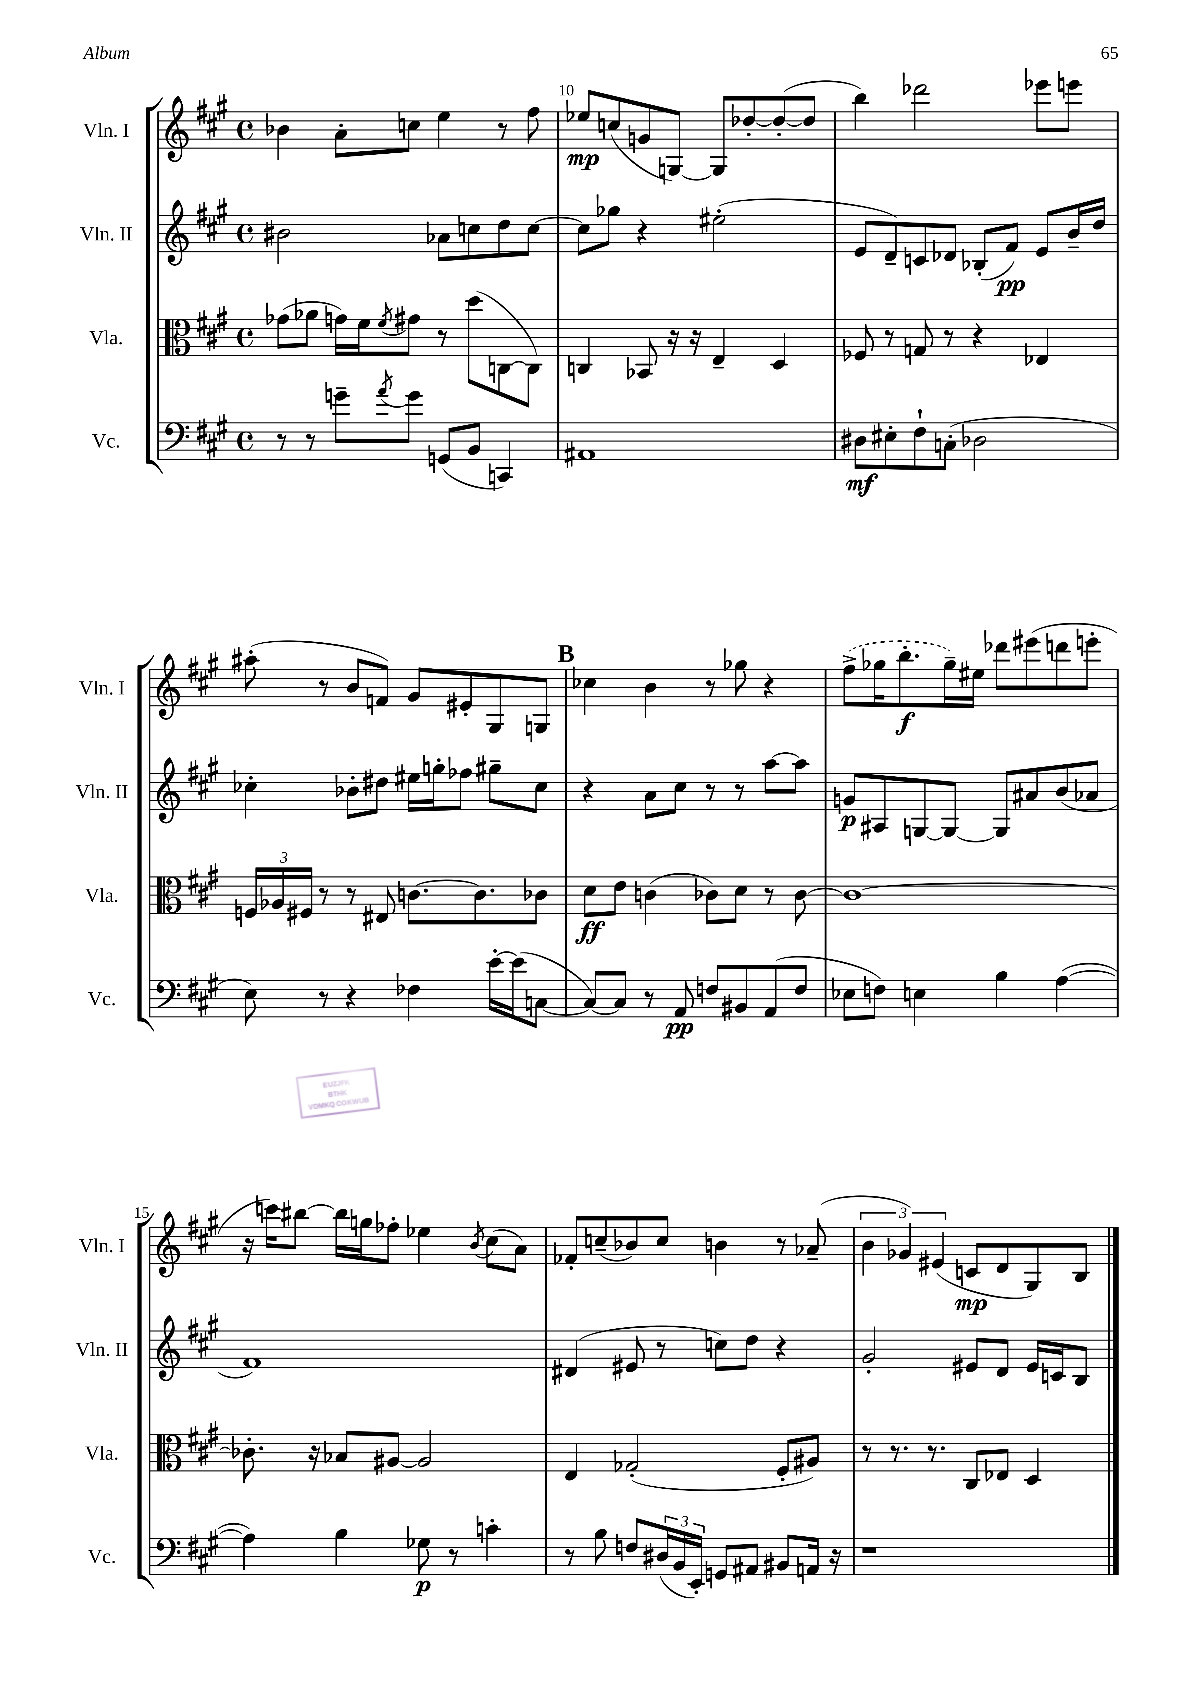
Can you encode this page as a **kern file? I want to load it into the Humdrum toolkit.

**kern	**dynam	**kern	**dynam	**kern	**dynam	**kern	**dynam
*part4	*part4	*part3	*part3	*part2	*part2	*part1	*part1
*staff4	*staff4	*staff3	*staff3	*staff2	*staff2	*staff1	*staff1
*I"Vc.	*	*I"Vla.	*	*I"Vln. II	*	*I"Vln. I	*
*I'Vc.	*	*I'Vla.	*	*I'Vln. II	*	*I'Vln. I	*
*clefF4	*	*clefC3	*	*clefG2	*	*clefG2	*
*k[f#c#g#]	*	*k[f#c#g#]	*	*k[f#c#g#]	*	*k[f#c#g#]	*
*M4/4	*	*M4/4	*	*M4/4	*	*M4/4	*
*met(c)	*	*met(c)	*	*met(c)	*	*met(c)	*
=9	=9	=9	=9	=9	=9	=9	=9
8r	.	(8g-X\L	.	2b#X\	.	4b-X\	.
8r	.	8a-X\J	.	.	.	.	.
8gn~\L	.	16gn\LL)	.	.	.	8a'\L	.
.	.	16f#\J	.	.	.	.	.
8qa/	.	8qf#/	.	.	.	.	.
8g\J	.	8g#X\J	.	.	.	8ccn\J	.
(8GGn/L	.	8r	.	8a-X\L	.	4ee\	.
8BB/J	.	(8dd\L	.	8ccn\	.	.	.
4CCn/)	.	[8Cn\	.	8dd\	.	8r	.
.	.	8C\J])	.	[8cc\J	.	8ff#\	.
=10	=10	=10	=10	=10	=10	=10	=10
1AA#X	.	4Cn/	.	8cc\L]	.	8ee-X/L	mp
.	.	.	.	8gg-X\J	.	(8ccn/	.
.	.	8BB-X/	.	4r	.	8gn/	.
.	.	16r	.	.	.	[8Gn/J)	.
.	.	16r	.	.	.	.	.
.	.	4E~/	.	(2ee#X'\	.	8G/L]	.
.	.	.	.	.	.	[8dd-X'/	.
.	.	4D/	.	.	.	(8dd-'/_	.
.	.	.	.	.	.	8dd-/J]	.
=11	=11	=11	=11	=11	=11	=11	=11
8D#X\L	mf	8F-X/	.	8e/L	.	4bb\)	.
8E#X'\	.	8r	.	8d~/)	.	.	.
8F#`\	.	8Gn/	.	8cn/	.	2ddd-X\	.
(8Cn'\J	.	8r	.	8d-X/J	.	.	.
2D-X\	.	4r	.	(8B-X'/L	.	.	.
.	.	.	.	8f#/J)	pp	.	.
.	.	4E-X/	.	8e/L	.	8eee-X\L	.
.	.	.	.	16b~/L	.	8eeen\J	.
.	.	.	.	16dd/JJ	.	.	.
!!LO:LB:g=z
=12	=12	=12	=12	=12	=12	=12	=12
8E\)	.	24Fn/LL	.	4cc-X'\	.	(8aa#X'\	.
.	.	24A-X/	.	.	.	.	.
.	.	24F#X/JJ	.	.	.	.	.
8r	.	8r	.	.	.	8r	.
4r	.	8r	.	8b-X'\L	.	8b/L	.
.	.	8E#X/	.	8dd#X\J	.	8fn/J)	.
4F-X\	.	[8.cn\L	.	16ee#X\LL	.	8g#/L	.
.	.	.	.	16ggn'\J	.	.	.
.	.	.	.	8ff-X\J	.	8e#X'/	.
.	.	8.c\]	.	.	.	.	.
[16e'\LL	.	.	.	8gg#X~\L	.	8G#/	.
(16e\J]	.	.	.	.	.	.	.
[8Cn\J	.	8c-X\J	.	8cc-\J	.	8Gn/J	.
!!LO:REH:place=s1:t=B
=13	=13	=13	=13	=13	=13	=13	=13
8C/L_)	.	8d\L	ff	4r	.	4cc-X\	.
8C/J]	.	8e\J	.	.	.	.	.
8r	.	(4cn\	.	8a\L	.	4b\	.
8AA/	pp	.	.	8cc#\J	.	.	.
8Fn/L	.	8c-X\L)	.	8r	.	8r	.
8BB#X/	.	8d\J	.	8r	.	8gg-X\	.
(8AA/	.	8r	.	[8aa\L	.	4r	.
8F/J	.	[8c-\	.	8aa\J]	.	.	.
=14	=14	=14	=14	=14	=14	=14	=14
8E-X\L	.	1c-_	.	8gn/L	p	(8ff#^\L	.
8Fn\J)	.	.	.	8A#X/	.	16gg-X\K	.
.	.	.	.	.	.	8.bb'\	f
4En\	.	.	.	[8Gn/	.	.	.
.	.	.	.	8G/J_	.	16gg-~\L)	.
.	.	.	.	.	.	16ee#X\JJ	.
4B\	.	.	.	8G/L]	.	8ddd-X\L	.
.	.	.	.	8a#X/	.	(8eee#X\	.
([4A\	.	.	.	(8b/	.	8dddn\	.
.	.	.	.	8a-X/J	.	8eeen'\J	.
!!LO:LB:g=z
=15	=15	=15	=15	=15	=15	=15	=15
4A\])	.	8.c-X'\]	.	1f#)	.	16r	.
.	.	.	.	.	.	16cccn\KL)	.
.	.	.	.	.	.	[8bb#X\J	.
.	.	16r	.	.	.	.	.
4B\	.	8B-X/L	.	.	.	16bb#\LL]	.
.	.	.	.	.	.	16ggn\J	.
.	.	[8A#X/J	.	.	.	8ff-X'\J	.
8G-X\	p	2A#/]	.	.	.	4ee-X\	.
8r	.	.	.	.	.	.	.
.	.	.	.	.	.	8qb/	.
4cn'\	.	.	.	.	.	(8cc#\L	.
.	.	.	.	.	.	8a\J)	.
=16	=16	=16	=16	=16	=16	=16	=16
8r	.	4E/	.	(4d#X/	.	8f-X'/L	.
8B\	.	.	.	.	.	(8ccn~/	.
8Fn/L	.	(2G-X'/	.	8e#X/	.	8b-X/)	.
(24D#X/L	.	.	.	8r	.	8cc/J	.
24BB/	.	.	.	.	.	.	.
24EE'/JJ)	.	.	.	.	.	.	.
8GGn/L	.	.	.	8ccn\L)	.	4bn\	.
8AA#X/J	.	.	.	8dd\J	.	.	.
8BB#X/L	.	8F#'/L	.	4r	.	8r	.
16AAn/Jk	.	8A#X/J)	.	.	.	(8a-X~/	.
16r	.	.	.	.	.	.	.
=17	=17	=17	=17	=17	=17	=17	=17
1r	.	8r	.	2g#'/	.	6b\	.
.	.	8.r	.	.	.	.	.
.	.	.	.	.	.	6g-X/)	.
.	.	8.r	.	.	.	.	.
.	.	.	.	.	.	(6e#X/	.
.	.	8C#/L	.	8e#X/L	.	8cn/L	mp
.	.	8E-X/J	.	8d/J	.	8d/	.
.	.	4D/	.	16e#/LL	.	8G#/)	.
.	.	.	.	16cn/J	.	.	.
.	.	.	.	8B/J	.	8B/J	.
==	==	==	==	==	==	==	==
*-	*-	*-	*-	*-	*-	*-	*-
